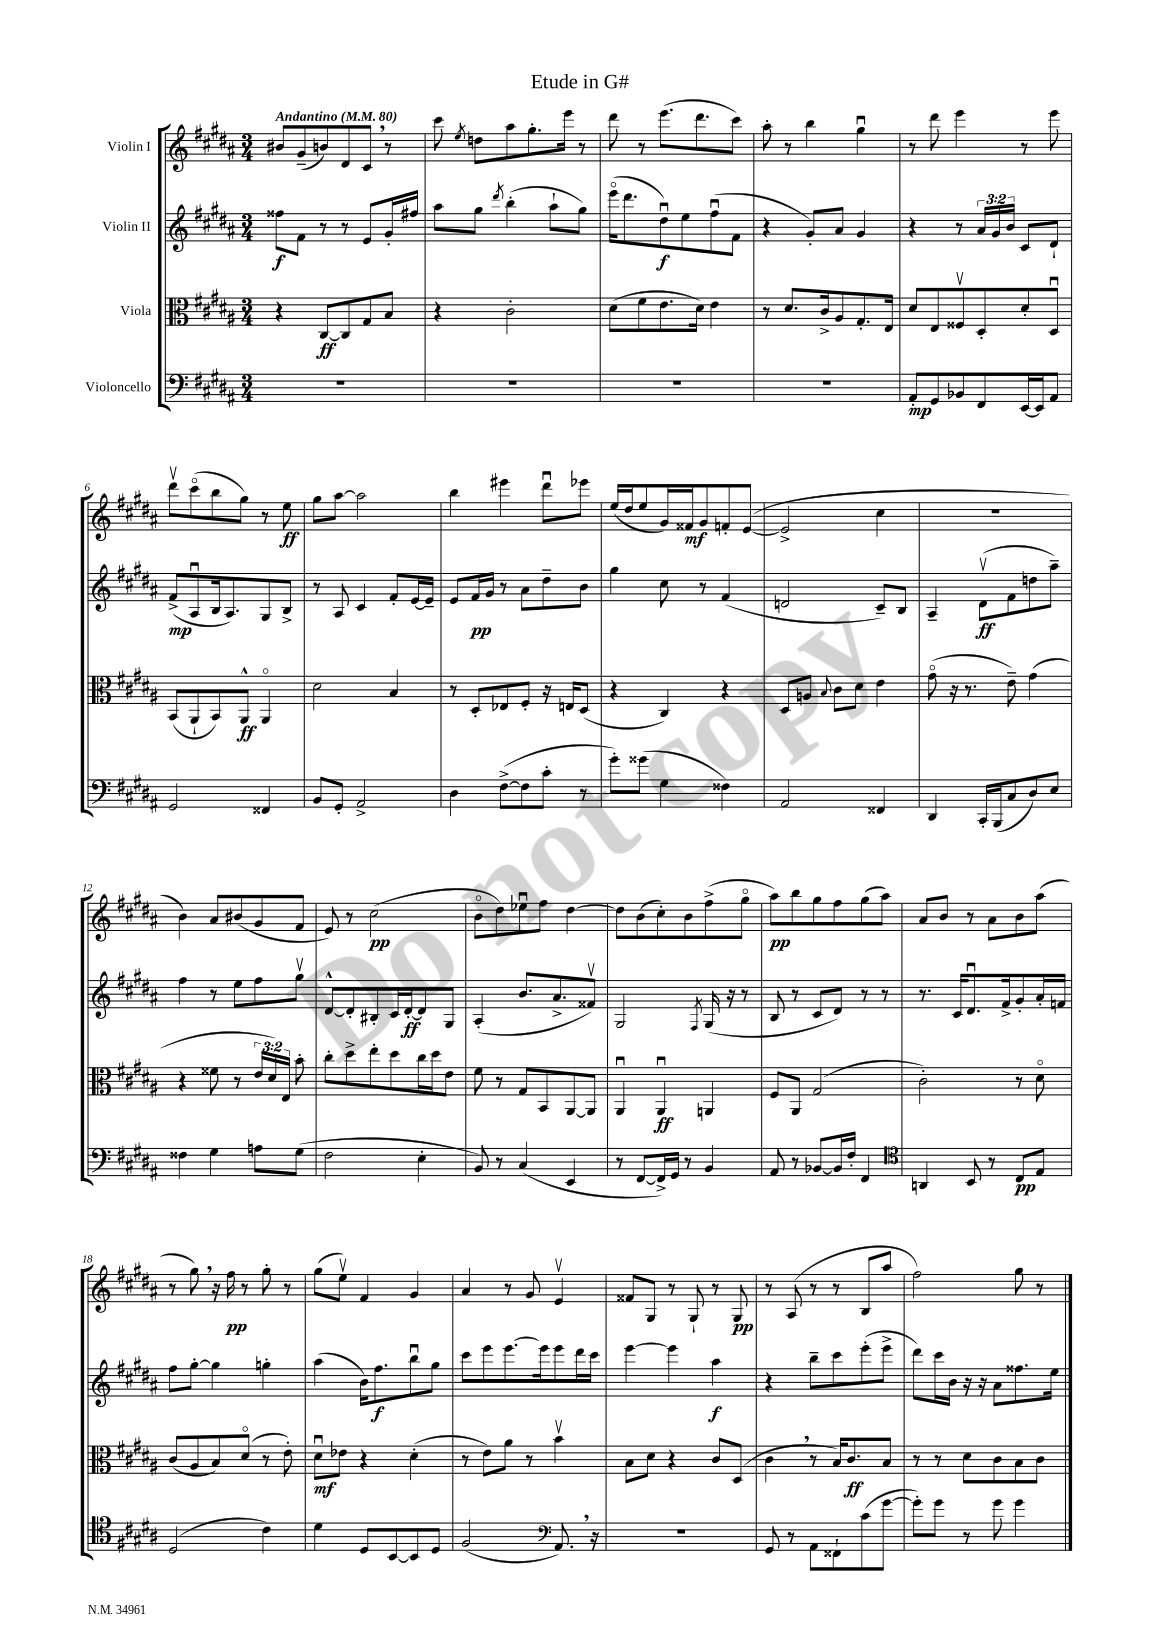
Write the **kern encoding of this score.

**kern	**kern	**kern	**kern
*staff4	*staff3	*staff2	*staff1
*clefF4	*clefC3	*clefG2	*clefG2
*k[f#c#g#d#a#]	*k[f#c#g#d#a#]	*k[f#c#g#d#a#]	*k[f#c#g#d#a#]
*M3/4	*M3/4	*M3/4	*M3/4
*MM80	*MM80	*MM80	*MM80
2.r	4r	8ff##	8b#
.	.	8f#	(8g#~
.	[8C#	8r	8b)
.	8C#]	8r	8d#
.	8G#	8e	8c#
.	8B	16g#'	8r
.	.	16ff#	.
=	=	=	=
2.r	4r	8aa#	8ccc#
.	.	.	8qee
.	.	8gg#	8dd
.	.	8qddd#	.
.	2c#'	(4bb'	8aa#
.	.	.	8.gg#'
.	.	8aa#`	.
.	.	.	16eee
.	.	8gg#)	8r
=	=	=	=
2.r	(8d#	(16eeeo	8ddd#
.	.	8.ddd#	.
.	8f#	.	8r
.	8.e	8dd#u)	(8.eee
.	.	8ee	.
.	16d#)	.	8.ddd#
.	4e	(8ff#u	.
.	.	8f#	8ccc#)
=	=	=	=
2.r	8r	4r	8aa#'
.	8.d#	.	8r
.	.	8g#')	4bb
.	16c#^	.	.
.	8A#	8a#	.
.	8.G#'	4g#	4gg#u
.	16E	.	.
=	=	=	=
8AA#'	8d#	4r	8r
8GG#	8E	.	8ddd#
8BB-	8F##v	8r	4eee
8FF#	8D#'	24a#	.
.	.	24g#	.
.	.	24b	.
[16EE	8d#'	8c#	8r
16EE]	.	.	.
8AA#	8D#u	8d#`	8eee
=	=	=	=
2GG#	(8BB	(8f#^	8ddd#v
.	8AA#`	8A#u	(8ccc#o
.	8BB)	16B	8bb
.	.	8.A#)	.
.	8AA#^^	.	8gg#)
4FF##	4AA#o	8G#	8r
.	.	8B^	8ee
=	=	=	=
8BB	2d#	8r	8gg#
8GG#'	.	8A#	[8aa#
2AA#^	.	4c#	2aa#]
.	4B	8f#'	.
.	.	[16e	.
.	.	16e~]	.
=	=	=	=
4D#	8r	8e	4bb
.	8D#'	16f#	.
.	.	16g#	.
([8F#^	8E-	8r	4eee#
8F#]	8F#'	8a#	.
8c#'	16r	8dd#~	8ddd#u
.	16E	.	.
8r	(8D#	8b	8eee-
=	=	=	=
8g#')	4r	4gg#	(16ee
.	.	.	16dd#
(8g##	.	.	8ee
4G#	4C#)	8cc#	16g#)
.	.	.	16f##
.	.	8r	8g#
4F##)	4r	(4f#	8f'
.	.	.	([8e
=	=	=	=
2AA#	8D#	2d	2e^]
.	8A	.	.
.	8qqB	.	.
.	8c#	.	.
.	8d#	.	.
4FF##	4e	8c#~)	4cc#
.	.	8B	.
=	=	=	=
4DD#	(8g#o	4A#~	2.r
.	16r	.	.
.	8.r	.	.
16CC#'	.	(8d#v	.
(16BBB	.	.	.
8C#	8e~)	8f#	.
8D#)	(4g#	8dd	.
8E	.	8aa#~)	.
=	=	=	=
4F##	4r	4ff#	4b)
4G#	8f##	8r	8a#
.	8r	8ee	(8b#
8A	24e	8ff#	8g#
.	24d#)	.	.
.	24E	.	.
(8G#	8b'	8gg#v	8f#
=	=	=	=
2F#	8cc#'	[8d#^^	8e)
.	8dd#^	8d#']	8r
.	8ee'	8B#'	(2cc#
.	8dd#	16c#	.
.	.	[16d#'	.
4E'	16cc#	8d#]	.
.	16dd#	.	.
.	8e	8G#	.
=	=	=	=
8BB)	8f#	(4A#'	8bo
8r	8r	.	8dd#)
(4C#	8G#	8.b	8ee-u
.	8BB	.	8ff#
.	.	8.a#^	.
4EE	[8AA#	.	[4dd#
.	8AA#]	8f##v)	.
=	=	=	=
8r	4AA#u	2G#	8dd#]
[8FF#	.	.	(8b
16FF#^])	4AA#u	.	8cc#')
16GG#	.	.	.
8r	.	.	8b
.	.	8qF#	.
4BB	4AA	(16G#	(8ff#^
.	.	16r	.
.	.	8r	8gg#o
=	=	=	=
8AA#	8F#	8B	8aa#)
8r	8AA#	8r	8bb
[8BB-	(2G#	8c#	8gg#
16BB-]	.	8d#)	8ff#
16F#'	.	.	.
4FF#	.	8r	(8gg#
.	.	8r	8aa#)
=	=	=	=
*clefC4	*	*	*
4AA	2c#')	8.r	8a#
.	.	.	8b
.	.	16c#	.
8BB	.	8.d#u	8r
8r	.	.	8a#
.	.	16f#^	.
8C#	8r	8g#'	8b
8E	8d#o	16a#'	(8aa#
.	.	16f	.
=	=	=	=
(2D#	(8c#	8ff#	8r
.	8A#	[8gg#'	8gg#)
.	8B)	4gg#]	16r
.	.	.	16ff#
.	(8d#o	.	8r
4c#)	8r	4gg'	8gg#'
.	8e')	.	8r
=	=	=	=
4d#	8d#u	(4aa#	(8gg#
.	8e-	.	8eev)
8D#	4r	16b)	4f#
.	.	8.ff#	.
[8BB	.	.	.
8BB]	(4d#'	8bbu	4g#
8D#	.	8gg#	.
=	=	=	=
(2F#	8r	8ccc#	4a#
.	8e)	8eee	.
.	8a#	[8.eee	8r
.	8r	.	8g#
.	.	16eee]	.
*clefF4	*	*	*
8.AA#)	4bv	8eee	4ev
.	.	16ddd#	.
16r	.	16ccc#	.
=	=	=	=
2.r	8B	[4eee	8f##
.	8d#	.	8G#
.	4r	4eee]	8r
.	.	.	8G#`
.	8c#	4aa#	8r
.	(8D#	.	8G#
=	=	=	=
8GG#	4c#	4r	8r
8r	.	.	(8A#
8AA#	8r	8bb~	8r
8FF##`	16B)	8ccc#	8r
.	8.c#	.	.
(8c#	.	(8eee'	8B
[8g#	8B	8eee^	8aa#
=	=	=	=
8g#'])	8r	8ddd#)	2ff#)
8g#	8r	16ccc#	.
.	.	16b	.
8r	8d#	16r	.
.	.	16r	.
8g#	8c#	8a#	.
4g#	8B	8.ff##	8gg#
.	8c#	.	8r
.	.	16ee	.
==	==	==	==
*-	*-	*-	*-
